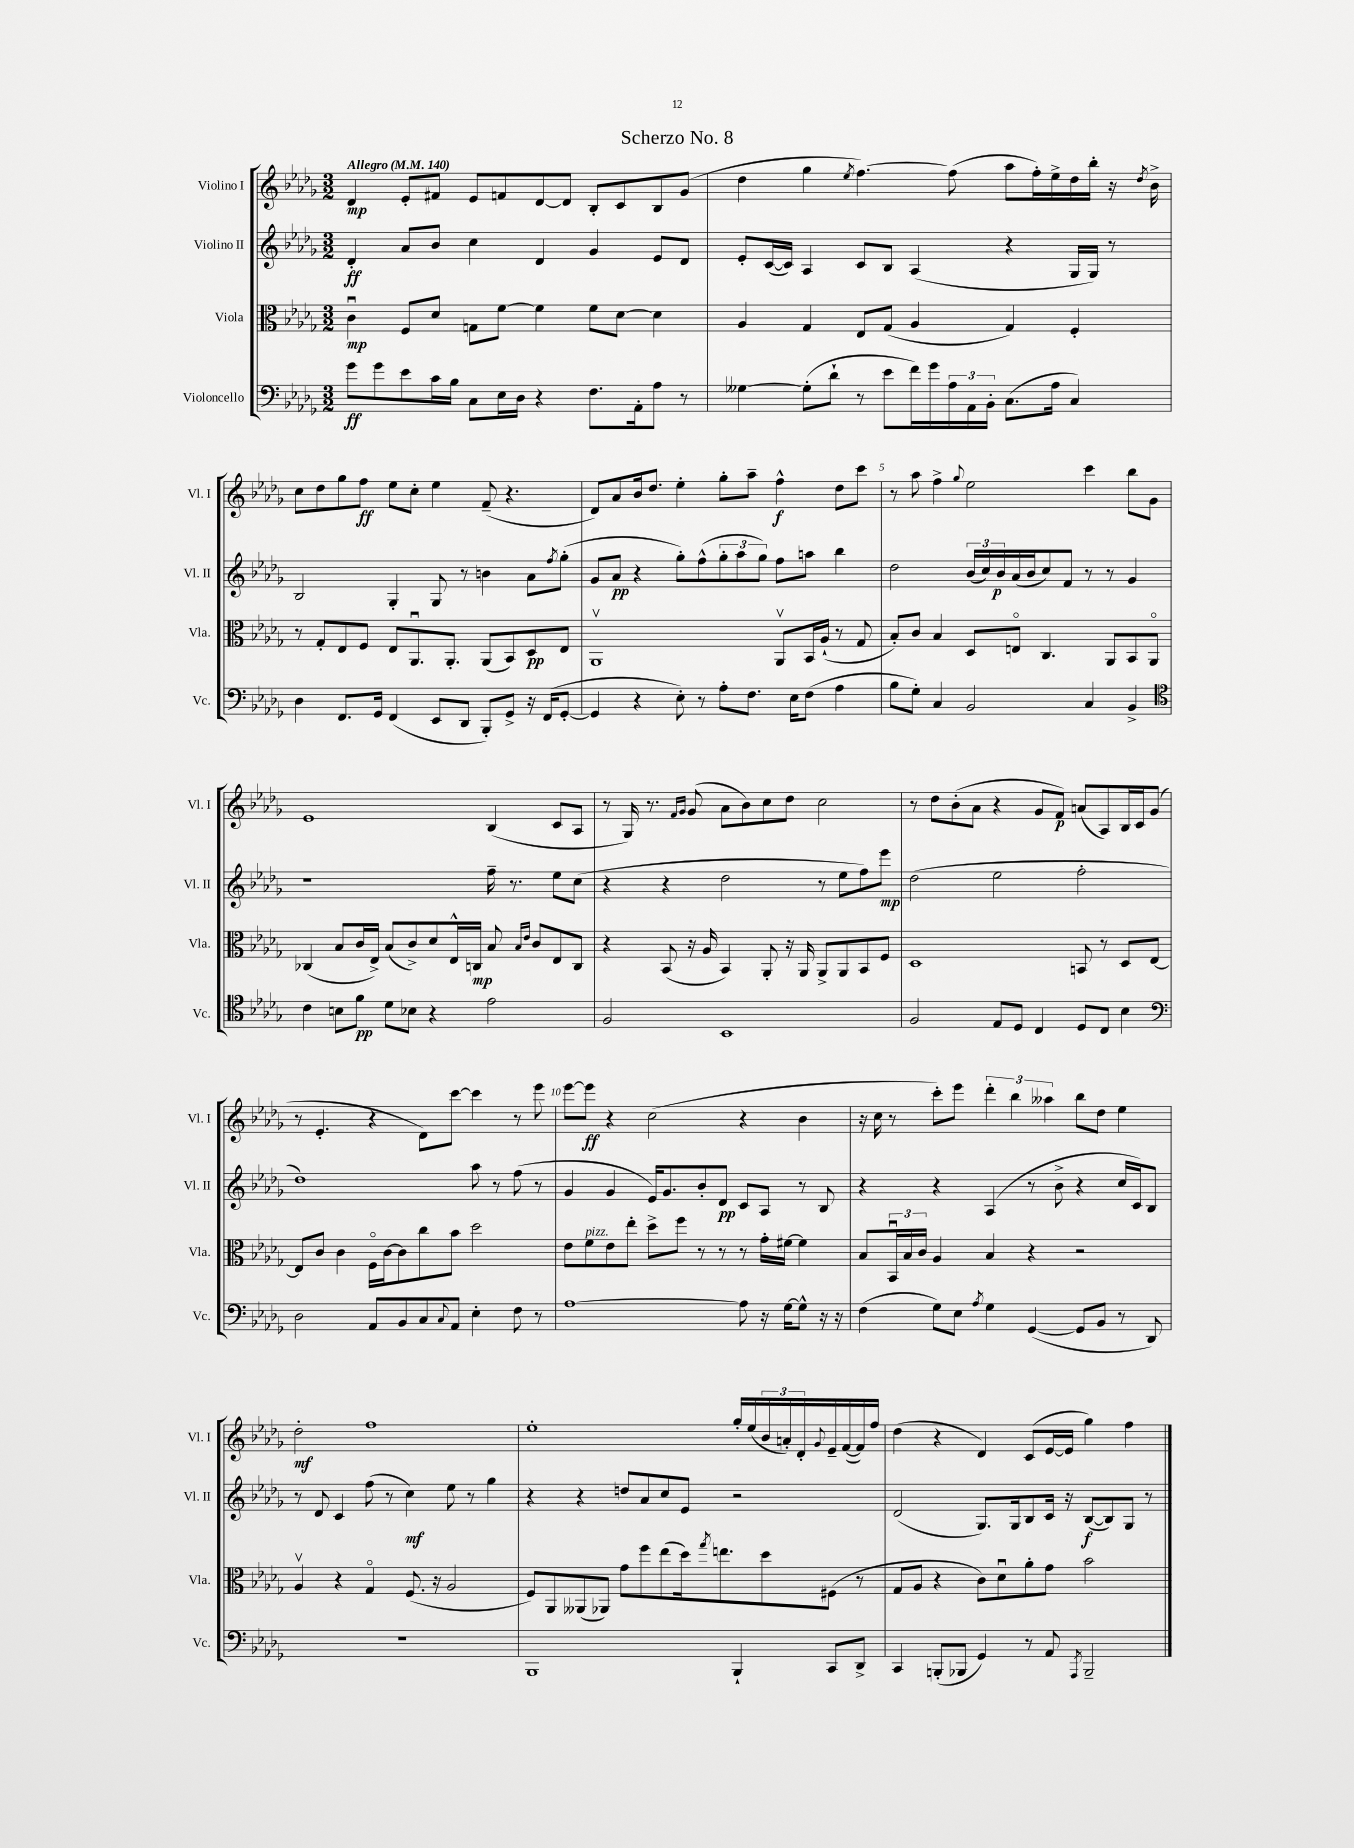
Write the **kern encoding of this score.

**kern	**kern	**kern	**kern
*staff4	*staff3	*staff2	*staff1
*clefF4	*clefC3	*clefG2	*clefG2
*k[b-e-a-d-g-]	*k[b-e-a-d-g-]	*k[b-e-a-d-g-]	*k[b-e-a-d-g-]
*M3/2	*M3/2	*M3/2	*M3/2
*MM140	*MM140	*MM140	*MM140
8g-	4cu	4d-'	4d-
8g-	.	.	.
8e-	8F	8a-	8e-'
16c	8d-	8b-	8f#
16B-	.	.	.
8C	8G	4cc	8e-
16E-	[8f	.	8f
16D-	.	.	.
4r	4f]	4d-	[8d-
.	.	.	8d-]
8.F	8f	4g-	8B-'
.	[8d-	.	8c
16AA-'	.	.	.
8A-	4d-]	8e-	8B-
8r	.	8d-	(8g-
=	=	=	=
[4G--	4A-	8e-'	4dd-
.	.	([16c	.
.	.	16c])	.
(8G--']	4G-	4A-	4gg-
8d-`	.	.	.
.	.	.	8qee-
8r	8E-	8c	[4.ff)
8e-	(8G-	8B-	.
16f)	4A-	(4A-	.
16g-	.	.	.
24A-	.	.	(8ff]
24AA-	.	.	.
24BB-'	.	.	.
(8.C	4G-)	4r	8aa-
.	.	.	16ff')
16A-	.	.	16ee-^
4C)	4F'	16G-	16dd-
.	.	16G-)	16bb-'
.	.	8r	16r
.	.	.	8qdd-
.	.	.	16b-^
=	=	=	=
4D-	8r	2B-	8cc
.	8G-'	.	8dd-
8.FF	8E-	.	8gg-
.	8F	.	8ff
16GG-	.	.	.
(4FF	8E-	4G-'	8ee-
.	8.AA-u	.	8cc'
8EE-	.	8G-	4ee-
.	8.AA-'	.	.
8DD-	.	8r	.
8BBB-')	(8AA-	4b	(8f~
8GG-^	8BB-)	.	4.r
16r	8D-	8a-	.
(16FF	.	.	.
.	.	8qff	.
[8GG-'	8E-	(8gg-'	.
=	=	=	=
4GG-]	1AA-v	8g-	8d-)
.	.	8a-	8a-
4r	.	4r	16b-
.	.	.	8.dd-
8E-')	.	8gg-')	4ee-'
8r	.	(8ff^^	.
8A-'	.	12gg-'	8gg-'
.	.	12aa-	.
8.F	.	.	8aa-~
.	.	12gg-)	.
.	8AA-v	8ff	4ff^^
16E-	.	.	.
(8F	16BB-	8aa	.
.	(16A-`	.	.
4A-	8r	4bb-	8dd-
.	8G-	.	8ccc
=	=	=	=
8B-	8B-')	2dd-	8r
8G-')	8c	.	8aa-
4C	4B-	.	4ff^
.	.	.	8qqgg-
2BB-	8D-	(24b-	2ee-
.	.	24cc)	.
.	.	24b-	.
.	8Eo	(16a-	.
.	.	16b-	.
.	4.C	8cc)	.
.	.	8f	.
4C	.	8r	4ccc
.	8AA-	8r	.
4BB-^	8BB-	4g-	8bb-
.	8AA-o	.	8g-
=	=	=	=
*clefC4	*	*	*
4c	(4C-	1r	1e-
8B	8B-	.	.
8f	16c	.	.
.	16E-^)	.	.
8d-	(8B-	.	.
8B-	8c^)	.	.
4r	8d-	.	.
.	16E-^^	.	.
.	16C	.	.
2e-	8B-	16ff~	(4B-
.	.	8.r	.
.	16qqB-	.	.
.	16qqe-	.	.
.	8c	.	.
.	8E-	8ee-	8c
.	8C	(8cc	8A-
=	=	=	=
2F	4r	4r	8r
.	.	.	16G-)
.	.	.	8.r
.	(8BB-	4r	.
.	.	.	16qqf
.	.	.	16qqg-
.	16r	.	(8g-
.	16A-	.	.
1BB-	4BB-)	2dd-	8a-
.	.	.	8b-)
.	8AA-'	.	8cc
.	16r	.	8dd-
.	16AA-	.	.
.	8AA-^	8r	2cc
.	8AA-	8ee-	.
.	8BB-	8ff)	.
.	8F	8eee-	.
=	=	=	=
2F	1D-	(2dd-	8r
.	.	.	8dd-
.	.	.	(8b-'
.	.	.	8a-
8E-	.	2ee-	4r
8D-	.	.	.
4C	.	.	8g-
.	.	.	8f)
8D-	8BB	2ff'	(8a
8C	8r	.	8A-)
4B-	8D-	.	16B-
.	.	.	16c
.	[8E-	.	(8g-
=	=	=	=
*clefF4	*	*	*
2D-	8E-]	1dd-)	8r
.	8c	.	4.e-'
.	4c	.	.
8AA-	16Fo	.	4r
.	[16c	.	.
8BB-	8c]	.	.
8C	8cc	.	8d-)
8qqC	.	.	.
8AA-	8b-	.	[8ccc
4E-'	2dd-	8aa-	4ccc]
.	.	8r	.
8F	.	(8ff	8r
8r	.	8r	8eee-
=	=	=	=
[1A-	8e-	4g-	[8eee-
.	8f	.	8eee-]
.	8e-	4g-	4r
.	8ee-'	.	.
.	8dd-^	16e-)	(2cc
.	.	8.g-	.
.	8ff	.	.
.	8r	8b-'	.
.	8r	8d-	.
8A-]	8r	8c	4r
16r	16g-'	8A-	.
[16G-	[16f#	.	.
8G-^^]	4f#]	8r	4b-
16r	.	8B-	.
16r	.	.	.
=	=	=	=
(4F	8B-	4r	16r
.	.	.	16cc
.	24BB-u	.	8r
.	24B-	.	.
.	24c	.	.
8G-)	4A-	4r	8ccc')
8E-	.	.	8eee-
8qA-	.	.	.
4G-	4B-	(4A-	6ddd-'
.	.	.	6bb-
([4GG-	4r	8r	.
.	.	.	6aa--
.	.	8b-^	.
8GG-]	2r	4r	8bb-
8BB-	.	.	8dd-
8r	.	16cc	4ee-
.	.	16c)	.
8DD-)	.	8B-	.
=	=	=	=
1.r	4A-v	8r	2dd-'
.	.	8d-	.
.	4r	4c	.
.	4G-o	(8ff	1ff
.	.	8r	.
.	(8.F	4cc)	.
.	16r	.	.
.	2A-	8ee-	.
.	.	8r	.
.	.	4gg-	.
=	=	=	=
1BBB-	8F)	4r	1ee-'
.	8AA-	.	.
.	(8AA--	4r	.
.	8AA-)	.	.
.	8g-	8dd	.
.	8ff	8a-	.
.	(8ee-	8cc	.
.	16dd-)	8e-	.
.	8qgg-	.	.
.	8.ee	.	.
4BBB-`	.	2r	16gg-'
.	.	.	(16ee-
.	8dd-	.	24b-
.	.	.	24a')
.	.	.	24d-'
.	.	.	8qqg-
8CC	(8F#	.	16e-~
.	.	.	([16f
8DD-^	8r	.	16f])
.	.	.	16ff
=	=	=	=
4CC	8G-	(2d-	(4dd-
.	8A-	.	.
(8BBB'	4r	.	4r
8BBB-	.	.	.
4GG-)	8c)	8.G-)	4d-)
.	8d-u	.	.
.	.	16G-	.
8r	8a-'	8B-	(8c
8AA-	8g-	16c	[16e-
.	.	16r	16e-]
8qAAA-	.	.	.
2BBB-~	2b-	([8B-	4gg-)
.	.	8B-])	.
.	.	8G-	4ff
.	.	8r	.
==	==	==	==
*-	*-	*-	*-
